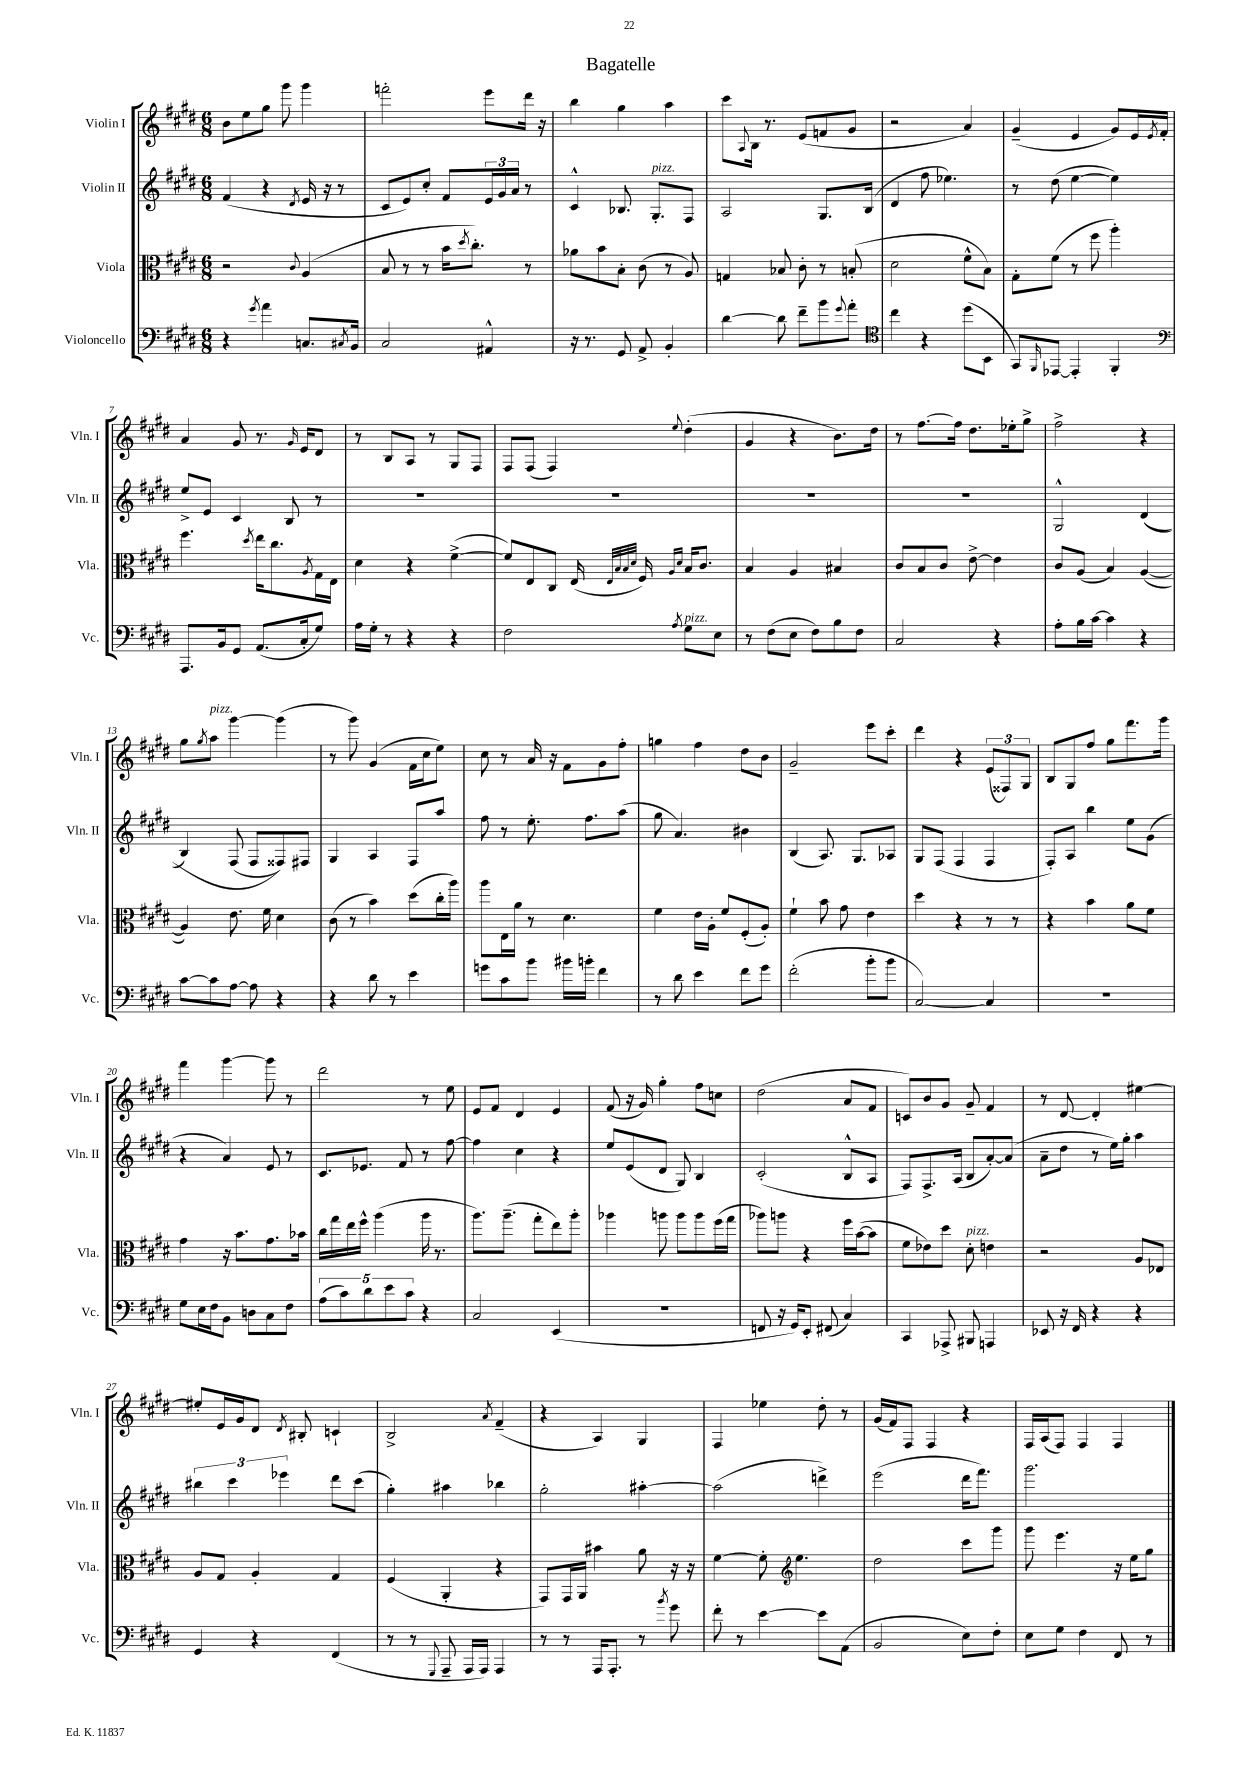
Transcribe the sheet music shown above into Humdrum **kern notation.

**kern	**kern	**kern	**kern
*part4	*part3	*part2	*part1
*staff4	*staff3	*staff2	*staff1
*I"Violoncello	*I"Viola	*I"Violin II	*I"Violin I
*I'Vc.	*I'Vla.	*I'Vln. II	*I'Vln. I
*clefF4	*clefC3	*clefG2	*clefG2
*k[f#c#g#d#]	*k[f#c#g#d#]	*k[f#c#g#d#]	*k[f#c#g#d#]
*M6/8	*M6/8	*M6/8	*M6/8
=1	=1	=1	=1
4r	2r	(4f#/	8b\L
.	.	.	8ee\
8qg#/	.	.	.
4a\	.	4r	8gg#\J
.	.	.	8ggg#\
.	8qqc#/	8qd#/	.
8.Cn/L	(4A/	16e/	4ggg#\
.	.	16r	.
.	.	8r	.
8qC#X/	.	.	.
16BB/Jk	.	.	.
=2	=2	=2	=2
2C#/	8B/	8c#/L	2fffn'\
.	8r	8e/)	.
.	8r	8cc#'/J	.
.	16b\KL	8f#/L	.
.	8qdd#/	.	.
.	8.cc#'\J)	.	.
4AA#X^^/	.	24e/L	8eee\L
.	.	24g#/	.
.	.	24a/JJ	.
.	8r	8r	16ddd#\Jk
.	.	.	16r
=3	=3	=3	=3
16r	8a-X\L	4c#^^/	4bb\
8.r	.	.	.
.	8b\	.	.
8GG#/	8B'\J	8.B-X/	4gg#\
8AA^/	(8c#\	.	.
!	!	!LO:TX:a:i:t=pizz.	!
.	.	8.G#'/L	.
4BB'/	8r	.	4aa\
.	8A/)	8F#/J	.
=4	=4	=4	=4
[4d#\	4Gn/	2A/	8ccc#\L
.	.	.	8qqA/
.	.	.	16B\Jk
.	.	.	8.r
8d#\]	8B-X/	.	.
8f#~\L	8c#'\	.	(8e/L
8b\	8r	8.G#/L	8fn/
8qqg#/	.	.	.
8a'\J	(8Bn'/	.	8g#/J
.	.	(16B/Jk	.
=5	=5	=5	=5
*clefC4	*	*	*
4cc#\	2d#\	4d#/	2r
4r	.	8ff#\	.
.	.	4.ee-X\)	.
(8dd#\L	8f#^^\L	.	4a/)
8BB\J	8B\J)	.	.
=6	=6	=6	=6
8GG#/L)	8G#'\L	8r	(4g#~/
16qqFF#/	.	.	.
[8EE-X/J	(8f#\J	(8dd#\	.
4EE-'/]	8r	[4ee\	4e/
.	8ff#\	.	.
4FF#'/	4aa'\)	4ee\])	8g#/L)
.	.	.	16e/L
.	.	.	8qe/
.	.	.	16f#'/JJ
!!LO:LB:g=z
=7	=7	=7	=7
*clefF4	*	*	*
8.AAA/L	4.ff#\	8ee^/L	4a/
.	.	8e/J	.
16BB/k	.	.	.
8GG#/J	.	4c#/	8g#/
.	8qdd#/	.	.
(8.AA/L	16ee\KL	.	8.r
.	8.cc#\	.	.
.	.	8B/	.
.	.	.	16qqg#/
16C#'/k	.	.	16e/KL
.	8qA/	.	.
8G#/J)	16G#\L	8r	8d#/J
.	16E\JJ	.	.
=8	=8	=8	=8
16A\LL	4d#\	2.r	8r
16G#'\JJ	.	.	.
8r	.	.	8B/L
4r	4r	.	8A/J
.	.	.	8r
4r	([4f#^\	.	8G#/L
.	.	.	8F#/J
=9	=9	=9	=9
2F#\	8f#/L])	2.r	8F#/L
.	8E/	.	(8F#/J
.	8C#/J	.	4F#/)
.	(16E/	.	.
.	32qqE/LLL	.	.
.	32qqB/	.	.
.	32qqB/	.	.
.	32qqd#/JJJ	.	.
.	16F#/)	.	.
.	16qqA/LL	.	.
8qA/	16qqd#/JJ	.	8qqee/
!LO:TX:a:i:t=pizz.	!	!	!
8G#\L	16B/KL	.	(4dd#'\
.	8.c#/J	.	.
8E\J	.	.	.
=10	=10	=10	=10
8r	4B/	2.r	4g#/
(8F#\L	.	.	.
8E\J	4A/	.	4r
8F#\L)	.	.	.
8B\	4B#X/	.	8.b\L)
8F#\J	.	.	.
.	.	.	16dd#\Jk
=11	=11	=11	=11
2C#/	8c#/L	2.r	8r
.	8B/	.	[8.ff#\L
.	8c#/J	.	.
.	.	.	16ff#\Jk]
.	[8e^\	.	8.dd#\L
4r	4e\]	.	.
.	.	.	16ee-X'\k
.	.	.	8gg#^\J
=12	=12	=12	=12
8A'\L	8c#/L	2G#^^/	2ff#^\
16B\L	(8A/J	.	.
[16c#\JJ	.	.	.
4c#\]	4B/)	.	.
4r	([4A/	((4d#/	4r
!!LO:LB:g=z
=13	=13	=13	=13
[8c#\L	4A/])	4B/)	8gg#\L
.	.	.	8qgg#/
!	!	!	!LO:TX:a:i:t=pizz.
8c#\]	.	.	8aa\J
[8A\J	8.e\	(8F#/	[4ggg#\
8A\]	.	8F#/L	.
.	16f#\	.	.
4r	4d#\	8F##X/))	(4ggg#\]
.	.	8F#X/J	.
=14	=14	=14	=14
4r	(8c#\	4G#/	8r
.	8r	.	8ggg#\)
8d#\	4b\)	4A/	(4g#/
8r	.	.	.
4e\	(8dd#\L	8F#/L	16f#\LL
.	.	.	16cc#\J
.	16cc#'\L	8aa/J	8ee\J)
.	16aa\JJ)	.	.
=15	=15	=15	=15
8gn\L	8aa\L	8ff#\	8cc#\
8c#\	16E\L	8r	8r
.	16a\JJ	.	.
8b\J	8r	8.ee'\	16a/
.	.	.	16r
16b#X\LL	4.d#\	.	8f#\L
16bn'\JJ	.	8.ff#\L	.
4f#\	.	.	8g#\
.	.	(8aa\J	8ff#'\J
=16	=16	=16	=16
8r	4f#\	8gg#\	4ggn\
8d#\	.	4.a/)	.
4e\	16e\LL	.	4ff#\
.	16A'\JJ	.	.
.	8f#/L	.	.
8f#\L	(8F#'/	4b#X\	8dd#\L
8g#\J	8A'/J)	.	8b\J
=17	=17	=17	=17
(2f#'\	4f#`\	(4B/	2g#~/
.	8b\	8.A/)	.
.	8g#\	.	.
.	.	8.G#/L	.
8b'\L	4e\	.	8eee\L
8b\J	.	8A-X/J	8ccc#'\J
=18	=18	=18	=18
[2C#/)	4dd#\	8G#/L	4ddd#\
.	.	(8F#/J	.
.	4r	4F#/	4r
4C#/]	8r	4F#/	(12e/L
.	.	.	12F##X/)
.	8r	.	.
.	.	.	12G#/J
=19	=19	=19	=19
2.r	4r	8F#'/L)	8B/L
.	.	8A/J	8G#/
.	4b\	4bb\	8ff#/J
.	.	.	8gg#\L
.	8a\L	8ee\L	8.fff#\
.	8f#\J	(8g#\J	.
.	.	.	16ggg#\Jk
!!LO:LB:g=z
=20	=20	=20	=20
8G#\L	4g#\	4r	4fff#\
16E\L	.	.	.
16F#\J	.	.	.
8BB\J	16r	4a/)	[4ggg#\
.	8.b\L	.	.
8Dn\L	.	.	.
8C#\	8.g#\	8e/	8ggg#\]
8F#\J	.	8r	8r
.	16b-X\Jk	.	.
=21	=21	=21	=21
(10A\L	16cc#\LL	8.c#/L	2ddd#\
.	16gg#\	.	.
10c#\)	.	.	.
.	16ee\	.	.
.	16ff#^^\JJ	8.e-X/J	.
10d#\	.	.	.
.	(4aa\	.	.
10e\	.	.	.
.	.	8f#/	.
10c#\J	.	.	.
4r	16aa\	8r	8r
.	8.r	.	.
.	.	[8ff#\	8ee\
=22	=22	=22	=22
2C#/	8.aa\L)	4ff#\]	8e/L
.	.	.	8f#/J
.	(8.aa~\J	.	.
.	.	4cc#\	4d#/
.	8gg#'\L	.	.
(4EE/	8ee\)	4r	4e/
.	8aa'\J	.	.
=23	=23	=23	=23
2.r	4aa-X\	8ee/L	(8f#/
.	.	(8e/	16r
.	.	.	16g#/)
.	8aan\	8d#/J	4gg#'\
.	8aa\L	8G#/)	.
.	8aa\	4B/	8ff#\L
.	(16ff#\L	.	8ccn\J
.	16gg#\JJ	.	.
=24	=24	=24	=24
8FFn/	8aa-X\L)	(2c#'/	(2dd#\
16r	8aan\J	.	.
16GG#/KL)	.	.	.
8EE'/J	4r	.	.
(8FF#X/	.	.	.
4C#/)	16ff#\LL	8B^^/L	8a/L
.	([16b\J	.	.
.	8b\J]	8A/J	8f#/J
=25	=25	=25	=25
4CC#/	8f#\L	8F#/L)	8cn/L)
.	8e-X\)	8.F#^/	8b/
8AAA-X^/	8dd#\J	.	8g#/J
.	.	(16A/Jk	.
!	!LO:TX:a:i:t=pizz.	!	!
8BBB#X/	8d#'\	8B/L	8g#~/
4AAAn/	4en\	[8a'/)	4f#/
.	.	(8a/J]	.
=26	=26	=26	=26
8EE-X/	2r	8a~\L	8r
16r	.	8dd#\J	[8d#/
16FF#/	.	.	.
4r	.	8r	4d#'/]
.	.	16ee\LL)	.
.	.	16gg#'\JJ	.
4r	8A/L	4aa\	[4ee#X\
.	8E-X/J	.	.
!!LO:LB:g=z
=27	=27	=27	=27
4GG#/	8A/L	6bb#X\	8ee#X'/L]
.	8G#/J	.	16e/L
.	.	6ccc#\	.
.	.	.	16g#/J
4r	4A'/	.	8d#/J
.	.	6eee-X\	.
.	.	.	8qd#/
.	.	.	8B#X'/
(4FF#/	4G#/	8ddd#\L	4cn`/
.	.	(8ccc#\J	.
=28	=28	=28	=28
8r	(4F#/	4gg#'\)	2B^/
8r	.	.	.
8qqGGG#/	.	.	.
8AAA~/	4AA'/	4aa#X\	.
16AAA/LL	.	.	.
16AAA/JJ)	.	.	.
.	.	.	8qa/
4AAA/	4r	4bb-X\	(4f#~/
=29	=29	=29	=29
8r	8GG#/L)	2gg#'\	4r
8r	16GG#/L	.	.
.	16AA/JJ	.	.
16AAA/KL	4b#X\	.	4A/)
8.AAA'/J	.	.	.
8r	8a\	[4aa#X'\	4G#/
8qb/	.	.	.
8g#\	16r	.	.
.	16r	.	.
=30	=30	=30	=30
8f#'\	[4f#\	(2aa#\]	4F#/
8r	.	.	.
[4e\	8f#'\]	.	4ee-X\
*	*clefG2	*	*
.	4.ee\	.	.
8e\L]	.	4dddn^\)	8dd#'\
(8AA\J	.	.	8r
=31	=31	=31	=31
2BB/	2dd#\	(2eee\	(16g#/LL
.	.	.	16f#/J)
.	.	.	8F#/J
.	.	.	4F#/
8E\L)	8ccc#\L	16ddd#\KL	4r
.	.	8.fff#\J)	.
8F#'\J	8ggg#\J	.	.
=32	=32	=32	=32
8E\L	8ggg#\	2.ggg#\	16F#/LL
.	.	.	(16A/J
8G#\J	4.eee\	.	8F#/J)
4F#\	.	.	4F#/
8FF#/	16r	.	4F#/
.	16ee\KL	.	.
8r	8gg#\J	.	.
==	==	==	==
*-	*-	*-	*-
